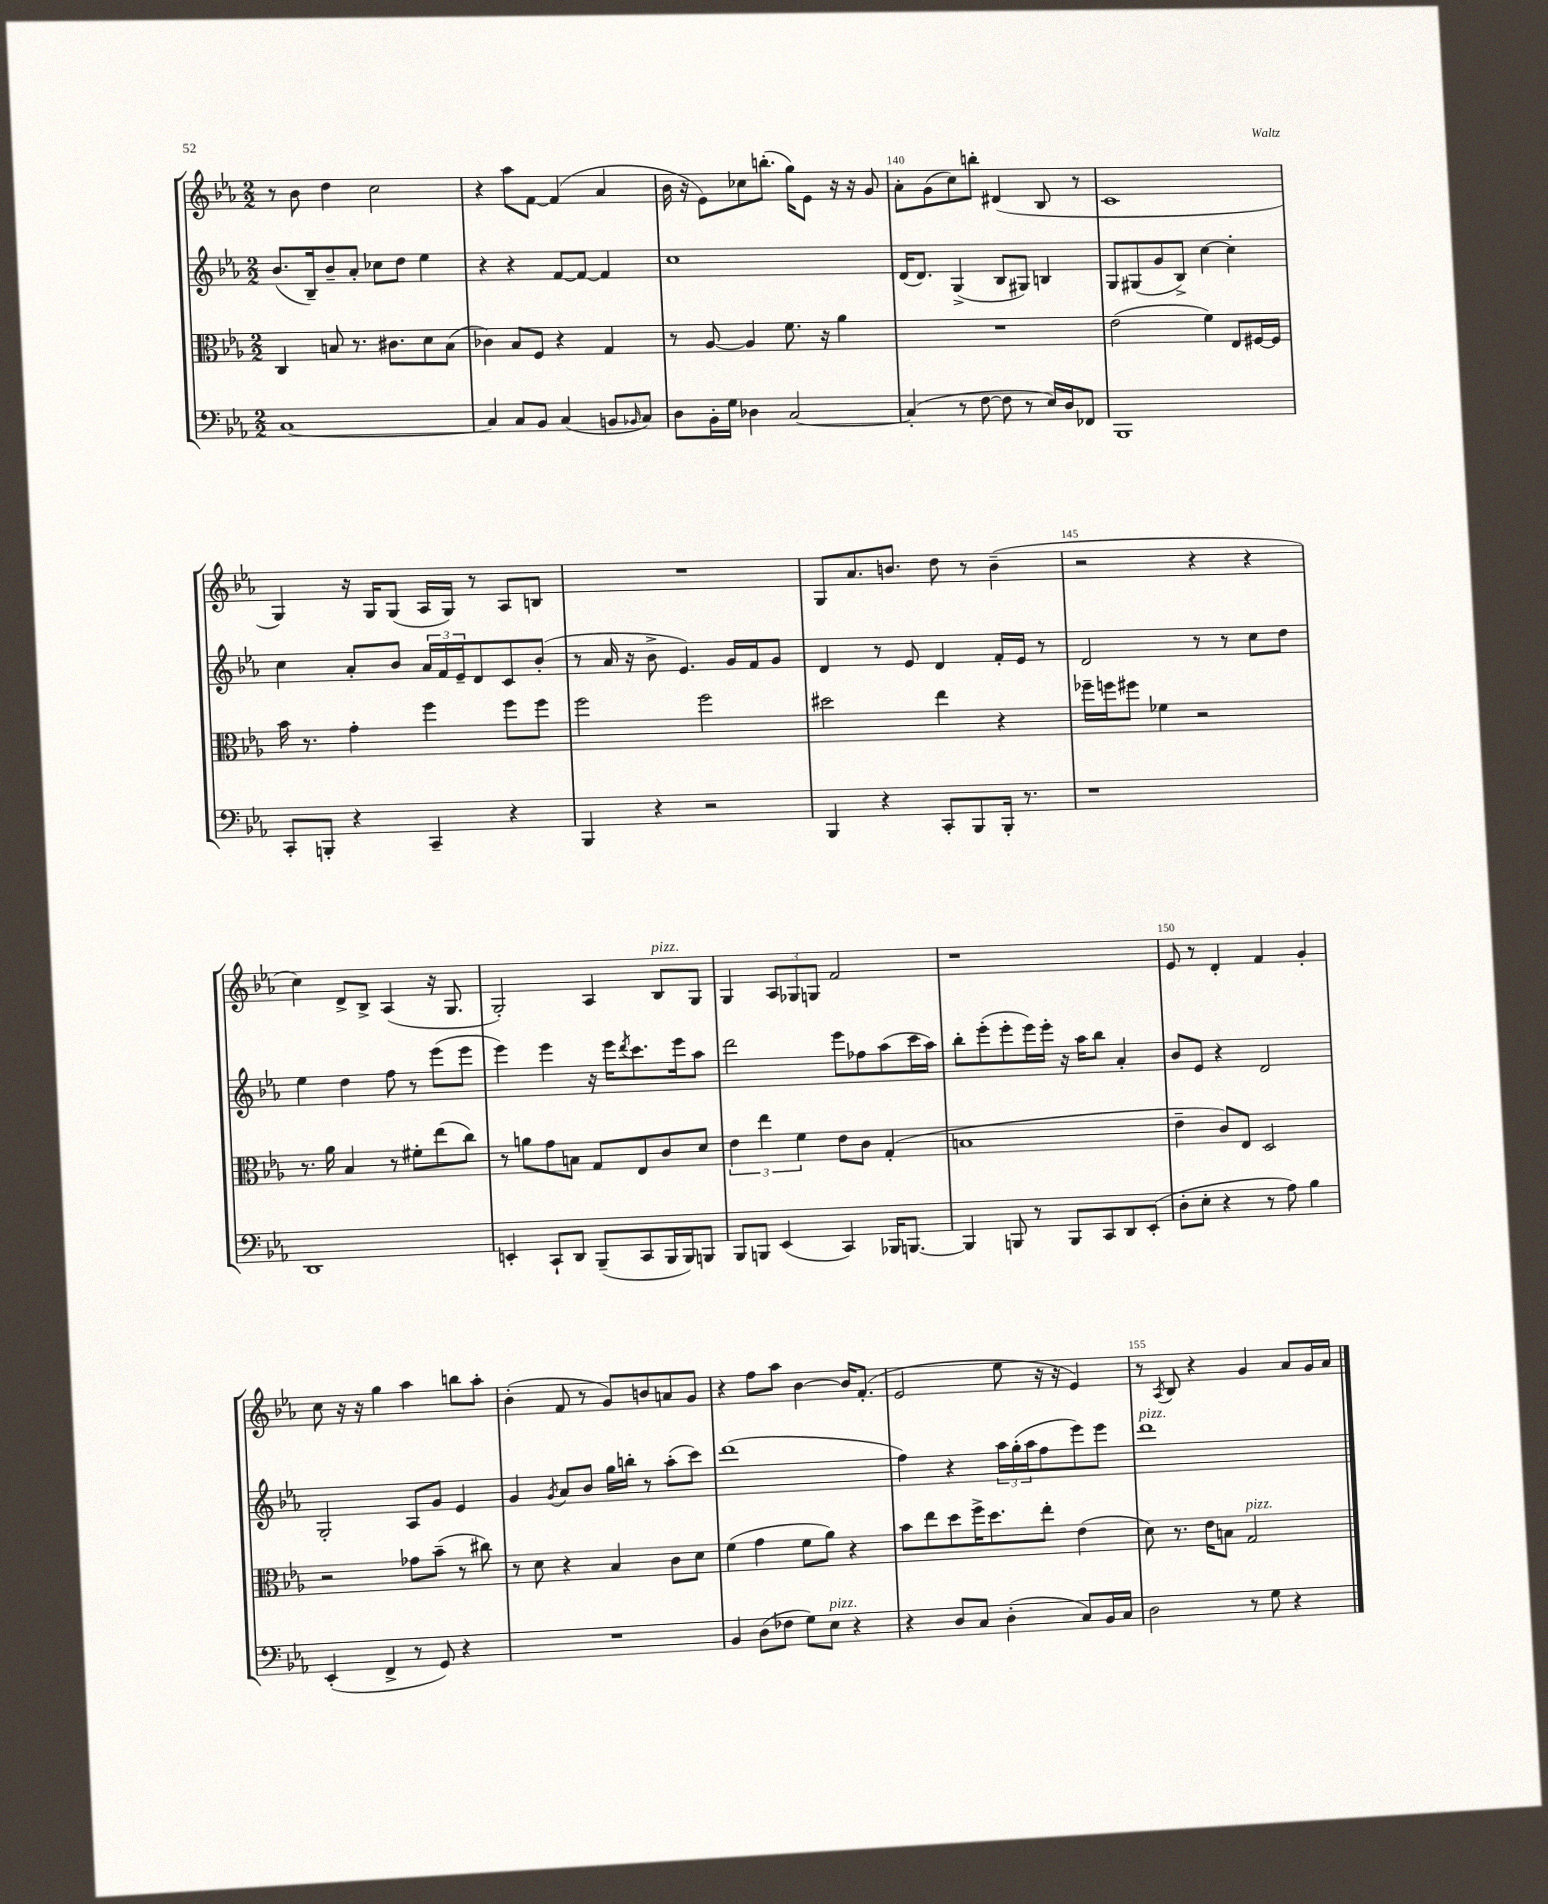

**kern	**kern	**kern	**kern
*part4	*part3	*part2	*part1
*staff4	*staff3	*staff2	*staff1
*clefF4	*clefC3	*clefG2	*clefG2
*k[b-e-a-]	*k[b-e-a-]	*k[b-e-a-]	*k[b-e-a-]
*M2/2	*M2/2	*M2/2	*M2/2
=137	=137	=137	=137
[1C	4C/	(8.b-/L	8r
.	.	.	8b-\
.	.	16B-~/k)	.
.	8Bn/	8b-~/	4dd\
.	8.r	8a-'/J	.
.	.	8cc-X\L	2cc\
.	8.c#X\L	.	.
.	.	8dd\J	.
.	8d\	4ee-\	.
.	(8B\J	.	.
=138	=138	=138	=138
4C/]	4c-X\)	4r	4r
8C/L	8B-/L	4r	8aa-\L
8BB-/J	8F/J	.	[8f\J
(4C/	4r	[8f/L	(4f/]
.	.	8f/J_	.
8BBn/L	4G/	4f/]	4a-/
16qqBB-X/	.	.	.
8C/J)	.	.	.
=139	=139	=139	=139
8D\L	8r	1cc	16b-\
.	.	.	16r
16BB-'\L	[8A-/	.	8e-\L)
16G\JJ	.	.	.
4D-X\	4A-/]	.	8cc-X\
.	.	.	(8.bbn'\J
[2C/	8.f\	.	.
.	.	.	16gg\KL)
.	.	.	8e-\J
.	16r	.	.
.	4a-\	.	16r
.	.	.	16r
.	.	.	8g/
=140	=140	=140	=140
(4C'/]	1r	(16d/KL	8a-'\L
.	.	8.d/J)	.
.	.	.	(8g\
8r	.	(4G^/	8cc\)
[8F\	.	.	8bbn'\J
8F\]	.	8B-/L	(4d#X/
8r	.	8G#X/J)	.
16E-/LL)	.	4Bn/	8B-/
16D/J	.	.	.
8FF-X/J	.	.	8r
=141	=141	=141	=141
1BBB-	(2e-\	8G/L	1c
.	.	(8G#X/	.
.	.	8g/	.
.	.	8B-^/J)	.
.	4f\)	[4cc\	.
.	8E-/L	4cc'\]	.
.	[16F#X/L	.	.
.	16F#/JJ]	.	.
!!LO:LB:g=z
=142	=142	=142	=142
8CC'/L	16b-\	4cc\	4G/)
.	8.r	.	.
8BBBn'/J	.	.	.
4r	4g'\	8a-'/L	16r
.	.	.	16G/KL
.	.	8b-/J	(8G/J
4CC~/	4ff\	24a-/LL	16A-/LL
.	.	24f/	.
.	.	.	16G/JJ)
.	.	24e-~/J	.
.	.	8d/	8r
4r	8ff\L	8c/	8A-/L
.	8ff\J	(8b-'/J	8Bn/J
=143	=143	=143	=143
4BBB-/	2ff\	8r	1r
.	.	16a-/	.
.	.	16r	.
4r	.	8b-^\	.
.	.	4.e-/)	.
2r	2ff\	.	.
.	.	16g/LL	.
.	.	16f/J	.
.	.	8g/J	.
=144	=144	=144	=144
4BBB-/	2dd#X\	4d/	8G/L
.	.	.	8.a-/
4r	.	8r	.
.	.	.	8.bn/J
.	.	8e-/	.
8CC'/L	4ee-\	4d/	8dd\
8BBB-/	.	.	8r
16BBB-'/Jk	4r	16f'/LL	(4b~\
8.r	.	16e-/JJ	.
.	.	8r	.
=145	=145	=145	=145
1r	16ff-X~\LL	2d/	2r
.	16ffn\J	.	.
.	8ff#X\J	.	.
.	4f-X\	.	.
.	2r	8r	4r
.	.	8r	.
.	.	8cc\L	4r
.	.	8dd\J	.
!!LO:LB:g=z
=146	=146	=146	=146
1DD	8.r	4ee-\	4cc\)
.	16a-\	.	.
.	4B-/	4dd\	8d^/L
.	.	.	8B-^/J
.	8r	8ff\	(4A-/
.	8f#X'\L	8r	.
.	(8ee-\	(8eee-\L	16r
.	.	.	8.G/
.	8cc\J)	8eee-\J	.
=147	=147	=147	=147
4EEn'/	8r	4eee-\)	2G'/)
.	8an\L	.	.
8CC`/L	8g\	4eee-\	.
8DD/J	8Bn\J	.	.
(8BBB-~/L	8G/L	16r	4A-/
.	.	16eee-\KL	.
.	.	8qddd/	.
8CC/	8E-/	8.ccc\	.
!	!	!	!LO:TX:a:i:t=pizz.
16BBB-/L	8c/	.	8B-/L
16BBB-/J)	.	16eee-\k	.
8BBBn/J	8d/J	8aa-\J	8G/J
=148	=148	=148	=148
8BBB-/L	6e-\	2ddd\	4G/
8BBBn/J	.	.	.
.	6ee-\	.	.
(4EE-/	.	.	12A-/L
.	6f\	.	12G-X/
.	.	.	12Gn/J
4CC/)	8e-\L	8eee-\L	2f/
.	8c\J	8ff-X\	.
16BBB-X/KL	(4G'/	(8aa-\	.
[8.BBBn/J	.	.	.
.	.	16ccc\L	.
.	.	16aa-\JJ)	.
=149	=149	=149	=149
4BBB/]	1Bn	8bb-'\L	1r
.	.	(8eee-'\	.
8BBBn/	.	8eee-'\	.
8r	.	16eee-\L)	.
.	.	16eee-'\JJ	.
8BBB/L	.	16r	.
.	.	16aa-\KL	.
8CC/	.	8bb-\J	.
8DD/	.	4a-'/	.
(8EE-'/J	.	.	.
=150	=150	=150	=150
8D'\L	4e-~\	8b-/L	8e-/
8E-'\J	.	8e-/J	8r
4r	8c/L)	4r	4d'/
.	8E-/J	.	.
8r	2D/	2d/	4f/
8A-\)	.	.	.
4B-\	.	.	4g'/
!!LO:LB:g=z
=151	=151	=151	=151
(4EE-'/	2r	2G'/	8cc\
.	.	.	16r
.	.	.	16r
4FF^/	.	.	4gg\
8r	8g-X\L	8A-/L	4aa-\
8GG/)	(8b-~\J	8g/J	.
4r	8r	4e-/	8bbn\L
.	8cc#X\)	.	8aa-'\J
=152	=152	=152	=152
1r	8r	4g/	(4b-'\
.	8d\	.	.
.	.	8qg/	.
.	4r	8a-/L	8f/
.	.	8b-/J	8r
.	4B-/	16gg\LL	8g/L)
.	.	16bbn'\JJ	.
.	.	8r	8bn/
.	8c\L	(8aa-'\L	8an/
.	8d\J	8ccc\J)	8g/J
=153	=153	=153	=153
4BB-/	(4f\	(1ddd	4r
(8D\L	4g\	.	8ff\L
8F-X\J	.	.	8aa-\J
8G\L)	8f\L	.	[4b-\
!LO:TX:a:i:t=pizz.	!	!	!
8E-\J	8a-\J)	.	.
4r	4r	.	16b-/KL]
.	.	.	(8.f'/J
=154	=154	=154	=154
4r	8b-\L	4ff\)	2e-/
.	8ee-\	.	.
8D/L	8dd\	4r	.
8C/J	16ff^\K	.	.
.	8.dd\	.	.
(4D'\	.	24aa-\LL	8ee-\
.	.	(24gg'\	.
.	.	24aa-\J	.
.	8ee-'\J	8ff\	16r
.	.	.	16r
8C/L)	(4e-\	8eee-\)	4e-/)
16BB-/L	.	8eee-\J	.
16C/JJ	.	.	.
=155	=155	=155	=155
!	!	!LO:TX:a:i:t=pizz.	!
2D\	8d\)	1ddd	8r
.	.	.	8qA-/
.	8.r	.	8B-/
.	.	.	4r
.	16e-\KL	.	.
.	8Bn\J	.	.
!	!LO:TX:a:i:t=pizz.	!	!
8r	2G/	.	4g/
8G\	.	.	.
4r	.	.	8a-/L
.	.	.	16g/L
.	.	.	16a-/JJ
==	==	==	==
*-	*-	*-	*-
